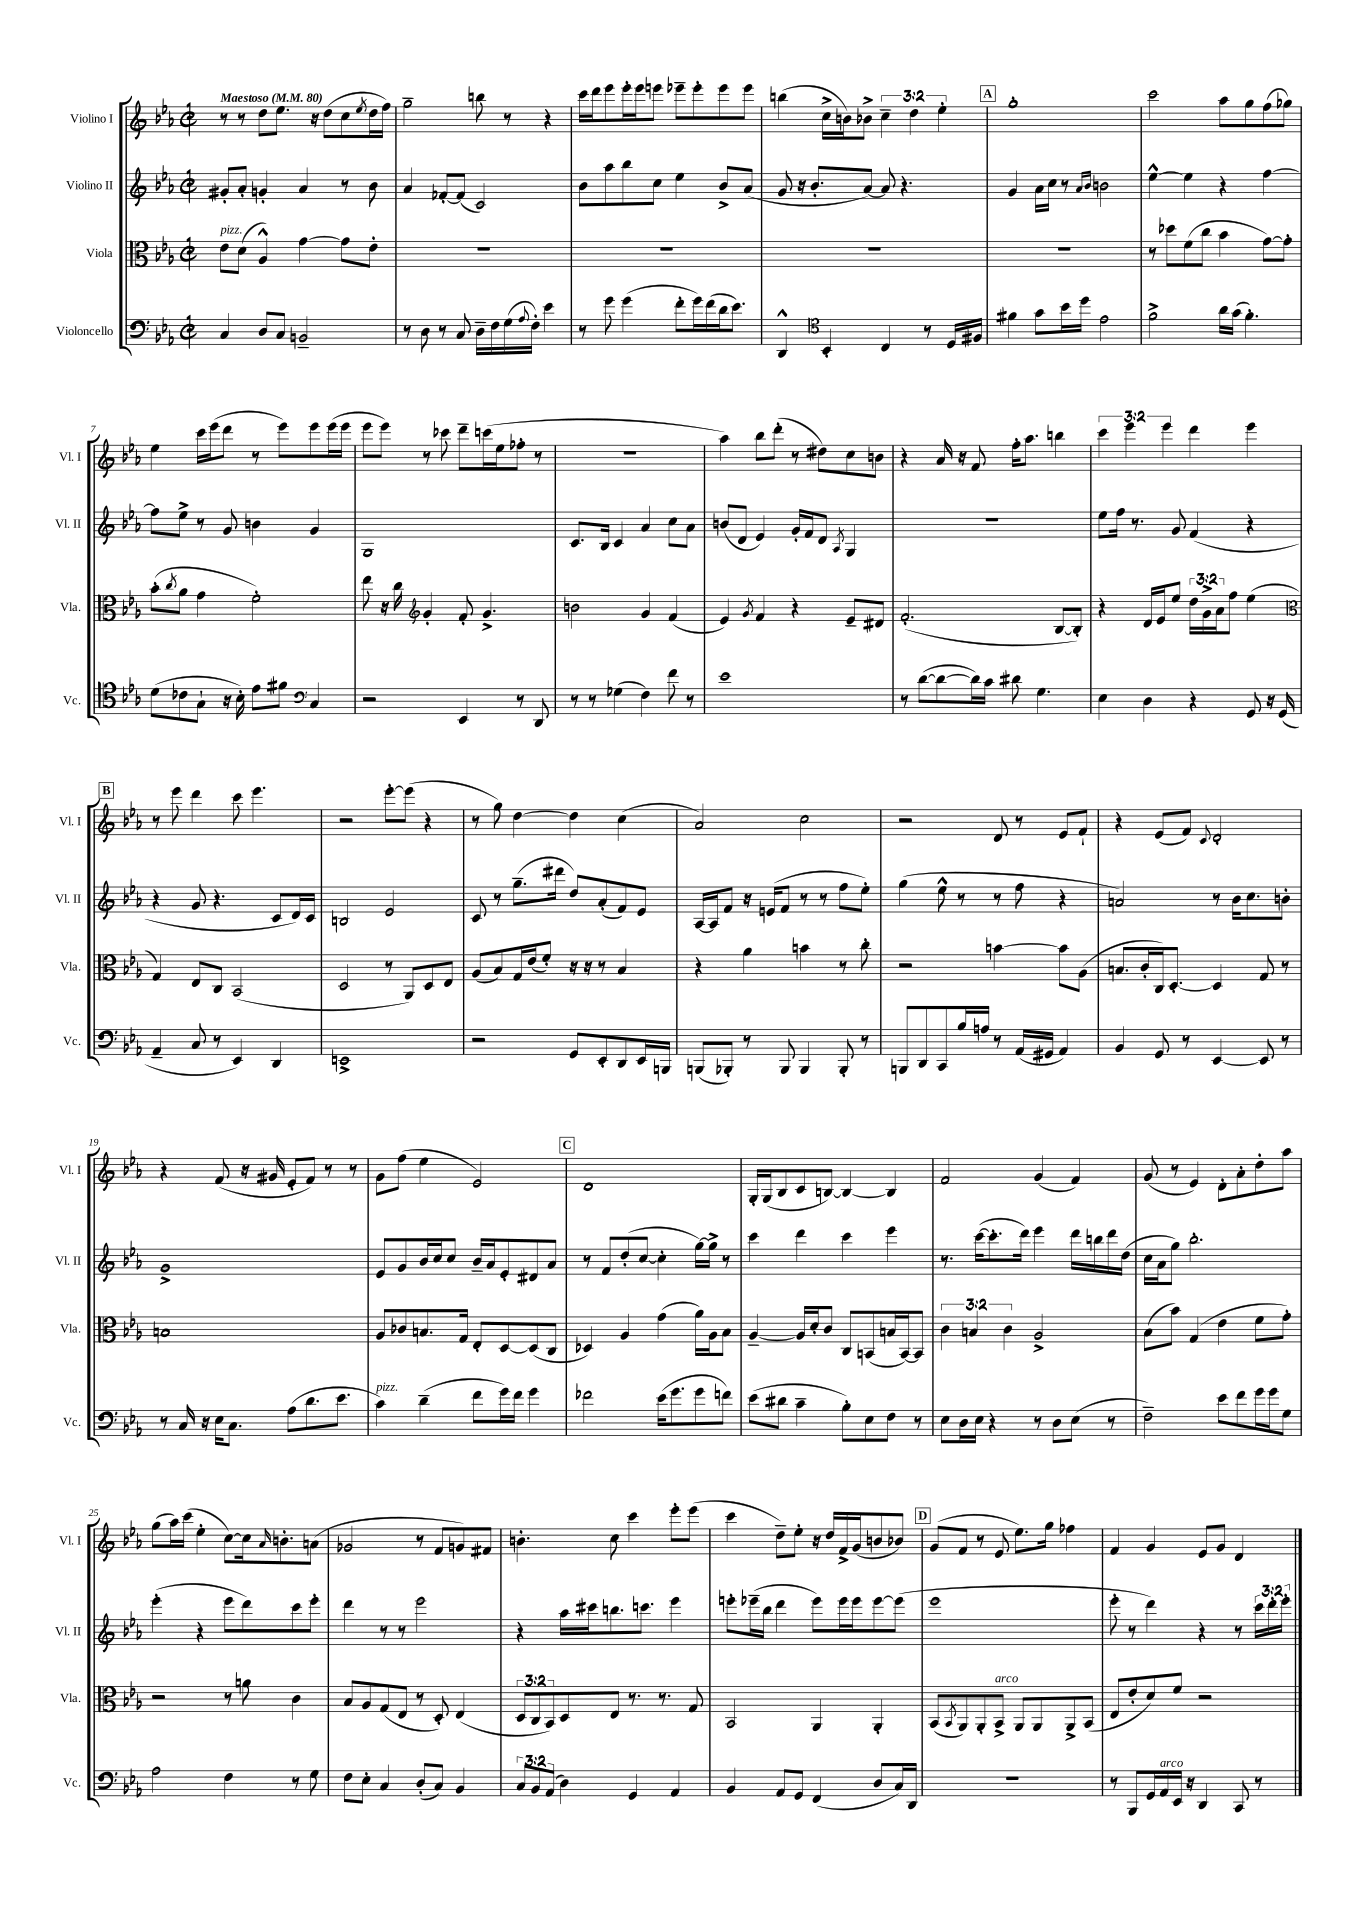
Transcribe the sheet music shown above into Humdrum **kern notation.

**kern	**kern	**kern	**kern
*staff4	*staff3	*staff2	*staff1
*clefF4	*clefC3	*clefG2	*clefG2
*k[b-e-a-]	*k[b-e-a-]	*k[b-e-a-]	*k[b-e-a-]
*M2/2	*M2/2	*M2/2	*M2/2
*met(c|)	*met(c|)	*met(c|)	*met(c|)
*MM80	*MM80	*MM80	*MM80
4C	8e-	8g#'	8r
.	(8d	8a-'	8r
8D	4A-^^)	4g'	8dd
8C	.	.	8.ee-
2BB~	[4g	4a-	.
.	.	.	16r
.	.	.	(8dd
.	8g]	8r	8cc
.	.	.	8qee-
.	8e-'	8b-	16dd
.	.	.	16ff)
=	=	=	=
8r	1r	4a-	2gg~
8D	.	.	.
8r	.	[8f-'	.
8C	.	(8f-]	.
16D~	.	2c)	8bb
16F	.	.	.
(16G	.	.	8r
8qqA-	.	.	.
16F')	.	.	.
4e-	.	.	4r
=	=	=	=
8r	1r	8b-	16ccc
.	.	.	16ddd
8g	.	8aa-	8eee-
(4g	.	8bb-	16eee-'
.	.	.	16eee-
.	.	8cc	8eee
8f'	.	4ee-	8eee-~
16g)	.	.	8eee-'
(16f	.	.	.
16d	.	8b-^	8eee-
8.e-)	.	.	.
.	.	(8a-	8eee-
=	=	=	=
4DD^^	1r	8g	(4bb
.	.	16r	.
.	.	8.b-'	.
*clefC4	*	*	*
4BB-'	.	.	16cc^
.	.	.	16b)
.	.	[8a-)	8b-^
4C	.	8a-]	6cc~
.	.	4.r	.
.	.	.	6dd
8r	.	.	.
.	.	.	6ee-'
16D	.	.	.
16F#	.	.	.
=	=	=	=
4f#	1r	4g	1gg'
8g	.	16a-	.
.	.	16cc	.
16b-	.	8r	.
16dd	.	.	.
.	.	16qqa-	.
.	.	16qqb-	.
2e-	.	2b	.
=	=	=	=
2f^	8r	[4ee-^^	2ccc
.	8dd-	.	.
.	(8f	4ee-]	.
.	8cc	.	.
16a-	4b-	4r	8aa-
(16g	.	.	.
4.f')	.	.	8gg
.	[8g)	[4ff	(8ff
.	8g']	.	8gg-)
=	=	=	=
(8d	(8b-'	8ff]	4ee-
.	8qcc	.	.
8c-	8a-	8ee-^	.
8G`	4g	8r	16ccc
.	.	.	(16eee-
16r	.	8g	8ddd
16B-')	.	.	.
8e-	2f')	4b	8r
8f#	.	.	8eee-)
*clefF4	*	*	*
4C	.	4g	8eee-
.	.	.	(16eee-
.	.	.	16eee-
=	=	=	=
2r	8ee-	1G	8eee-
.	16r	.	8eee-)
.	16cc	.	.
*	*clefG2	*	*
.	4g'	.	8r
.	.	.	8ccc-
4EE-	8f'	.	8ddd~
.	4.g^	.	(16ccc
.	.	.	16ee-
8r	.	.	8ff-'
8DD	.	.	8r
=	=	=	=
8r	2b	8.c	1r
8r	.	.	.
.	.	16B-	.
(4G-	.	4c	.
4F)	4g	4a-	.
8f	(4f	8cc	.
8r	.	8a-	.
=	=	=	=
1e-	4e-)	(8b	4aa-)
.	.	8d	.
.	8qg	.	.
.	4f	4e-)	8bb-
.	.	.	(8ddd'
.	4r	16g'	8r
.	.	16f	.
.	.	8d	8dd#)
.	.	8qA-	.
.	8e-~	4G	8cc
.	8d#	.	8b
=	=	=	=
8r	(2.f'	1r	4r
([8d	.	.	.
8d_	.	.	16a-
.	.	.	16r
16d])	.	.	8f
16c	.	.	.
8d#	.	.	16ff'
.	.	.	8.aa-
4.G	.	.	.
.	[8B-	.	4bb
.	8B-'])	.	.
=	=	=	=
4E-	4r	8ee-	6ccc
.	.	16ff	.
.	.	.	6eee-
.	.	8.r	.
4D	16d	.	.
.	16e-	.	.
.	.	.	6eee-
.	8ee-	8g	.
4r	24dd	(4f	4ddd
.	24g^	.	.
.	24a-	.	.
.	8ff	.	.
8GG	(4ee-	4r	4eee-
16r	.	.	.
(16GG	.	.	.
=	=	=	=
*	*clefC3	*	*
4AA-~	4G)	4r	8r
.	.	.	8eee-
8C	8E-	8g	4ddd
8r	8C	4.r	.
4EE-)	(2BB-	.	8ccc
.	.	.	4.eee-
4DD	.	8c	.
.	.	16d)	.
.	.	16c	.
=	=	=	=
1EE^	2D	2B	2r
.	8r	2e-	[8eee-'
.	8AA-)	.	(8eee-]
.	8D	.	4r
.	8E-	.	.
=	=	=	=
2r	(8A-	8c	8r
.	8B-)	8r	8gg)
.	16G	(8.gg~	[4dd
.	(16e-	.	.
.	8f')	.	.
.	.	16ddd#	.
8GG	16r	8dd)	4dd]
.	16r	.	.
8EE-'	8r	(8a-'	.
8DD	4B-	8f)	(4cc
16EE-	.	8e-	.
16BBB	.	.	.
=	=	=	=
(8BBB	4r	[16A-	2a-)
.	.	16A-]	.
8BBB-')	.	8f	.
8r	4a-	16r	.
.	.	(16e	.
8BBB-	.	8f	.
4BBB-	4b	8r	2cc
.	.	8r	.
8BBB-'	8r	8ff	.
8r	8cc'	8ee-')	.
=	=	=	=
8BBB	2r	(4gg	2r
8DD	.	.	.
8CC	.	8ee-^^	.
16B-	.	8r	.
16A	.	.	.
8r	[4b	8r	8d
(16AA-	.	8ff	8r
16GG#	.	.	.
4AA-)	8b]	4r	8e-
.	(8A-	.	8f`
=	=	=	=
4BB-	8.B	2a)	4r
.	16c'	.	.
8GG	16C)	.	(8e-
.	[8.D'	.	.
8r	.	.	8f)
.	.	.	8qqc
[4EE-	4D]	8r	2d'
.	.	16b-	.
.	.	8.cc	.
8EE-]	8G	.	.
8r	8r	8b'	.
=	=	=	=
8r	1B	1g^	4r
16C	.	.	.
16r	.	.	.
16E-	.	.	(8f
8.C	.	.	.
.	.	.	16r
.	.	.	16g#
(8A-	.	.	8e-'
8.d	.	.	8f)
.	.	.	8r
8.e-	.	.	.
.	.	.	8r
=	=	=	=
4c)	8A-	8e-	8g
.	8c-	8g	(8ff
(4d~	8.B	16b-	4ee-
.	.	16cc	.
.	.	8cc	.
.	16G	.	.
8f	8E-'	16b-~	2e-)
.	.	16a-	.
16g)	[8D	8e-'	.
16f	.	.	.
4g	(8D]	8d#	.
.	8C	8a-	.
=	=	=	=
2f-	4D-)	8r	1d
.	.	8f	.
.	4A-	(8dd'	.
.	.	[8cc	.
(16e-	(4g	4cc']	.
8.g	.	.	.
8g	16a-)	[16gg)	.
.	16A-	16gg^]	.
8f)	8B-	8r	.
=	=	=	=
(8e-	[4A-~	4ccc	16G'
.	.	.	(16G
8d#	.	.	8B-
4c~	16A-]	4ddd	8c
.	16d'	.	.
.	8c	.	[8B)
8B-')	8C	4ccc	4B_
8E-	(8BB	.	.
8F	16B	4eee-	4B]
.	[16BB)	.	.
8r	8BB]	.	.
=	=	=	=
8E-	6c	8.r	2f
16D	.	.	.
.	6B	.	.
16E-	.	([16ccc	.
4r	.	8.ccc']	.
.	6c	.	.
.	.	16ddd)	.
8r	2A-^	4eee-	(4g
8D	.	.	.
(8E-	.	16ddd	4f)
.	.	16bb	.
8r	.	16ddd	.
.	.	(16dd	.
=	=	=	=
2F~)	(8B-	16cc	(8g
.	.	16a-	.
.	8b-)	8gg)	8r
.	(4G	2.bb-'	4e-)
8e-	4e-	.	8d'
8f	.	.	8a-'
16g	8f	.	8dd'
16g	.	.	.
8G	8g')	.	8aa-
=	=	=	=
2A-	2r	(4eee-'	(8gg
.	.	.	16aa-)
.	.	.	(16ccc
.	.	4r	4ee-'
4F	8r	8eee-	[8cc)
.	8a	8ddd)	16cc]
.	.	.	16qqa-
.	.	.	8.b'
8r	4c	8ccc	.
8G	.	8eee-'	(8a
=	=	=	=
8F	8B-	4ddd	2g-
8E-'	8A-	.	.
4C	(8G	8r	.
.	8E-	8r	.
(8D'	8r	2eee-	8r
8C)	8D')	.	8f
4BB-	(4E-	.	8g)
.	.	.	8f#
=	=	=	=
12C	12D	4r	4.b'
12BB-	12C	.	.
(12AA-	12BB-)	.	.
4D)	8D	16aa-	.
.	.	16ccc#	.
.	8E-	8.bb	8cc
4GG	8.r	.	4ccc
.	.	8.ccc	.
.	8.r	.	.
4AA-	.	4eee-	8eee-'
.	8G	.	(8eee-
=	=	=	=
4BB-	2BB-	8eee'	4ccc
.	.	(16eee-~	.
.	.	16bb-	.
8AA-	.	4ddd	8dd~)
8GG	.	.	8ee-'
(4FF	4AA-	8eee-)	16r
.	.	.	16dd
.	.	16eee-	16f^
.	.	16eee-	(16g
8D	4AA-'	[8eee-	8b
16C)	.	(8eee-]	8b-)
16DD	.	.	.
=	=	=	=
1r	(8BB-	1eee-	(8g
.	8qBB-	.	.
.	8AA-)	.	8f
.	8AA-'	.	8r
.	8BB-^	.	8e-
.	8AA-	.	8.ee-)
.	8AA-	.	.
.	.	.	16gg
.	8AA-^	.	4ff-
.	(8BB-	.	.
=	=	=	=
8r	8E-	8eee-'	4f
8BBB-	8e-'	8r	.
16GG	8d)	4ddd)	4g
16AA-	.	.	.
16EE-	8f	.	.
16r	.	.	.
4DD	2r	4r	8e-
.	.	.	8g
8CC	.	8r	4d
8r	.	24ccc	.
.	.	24ddd'	.
.	.	24eee-'	.
==	==	==	==
*-	*-	*-	*-
